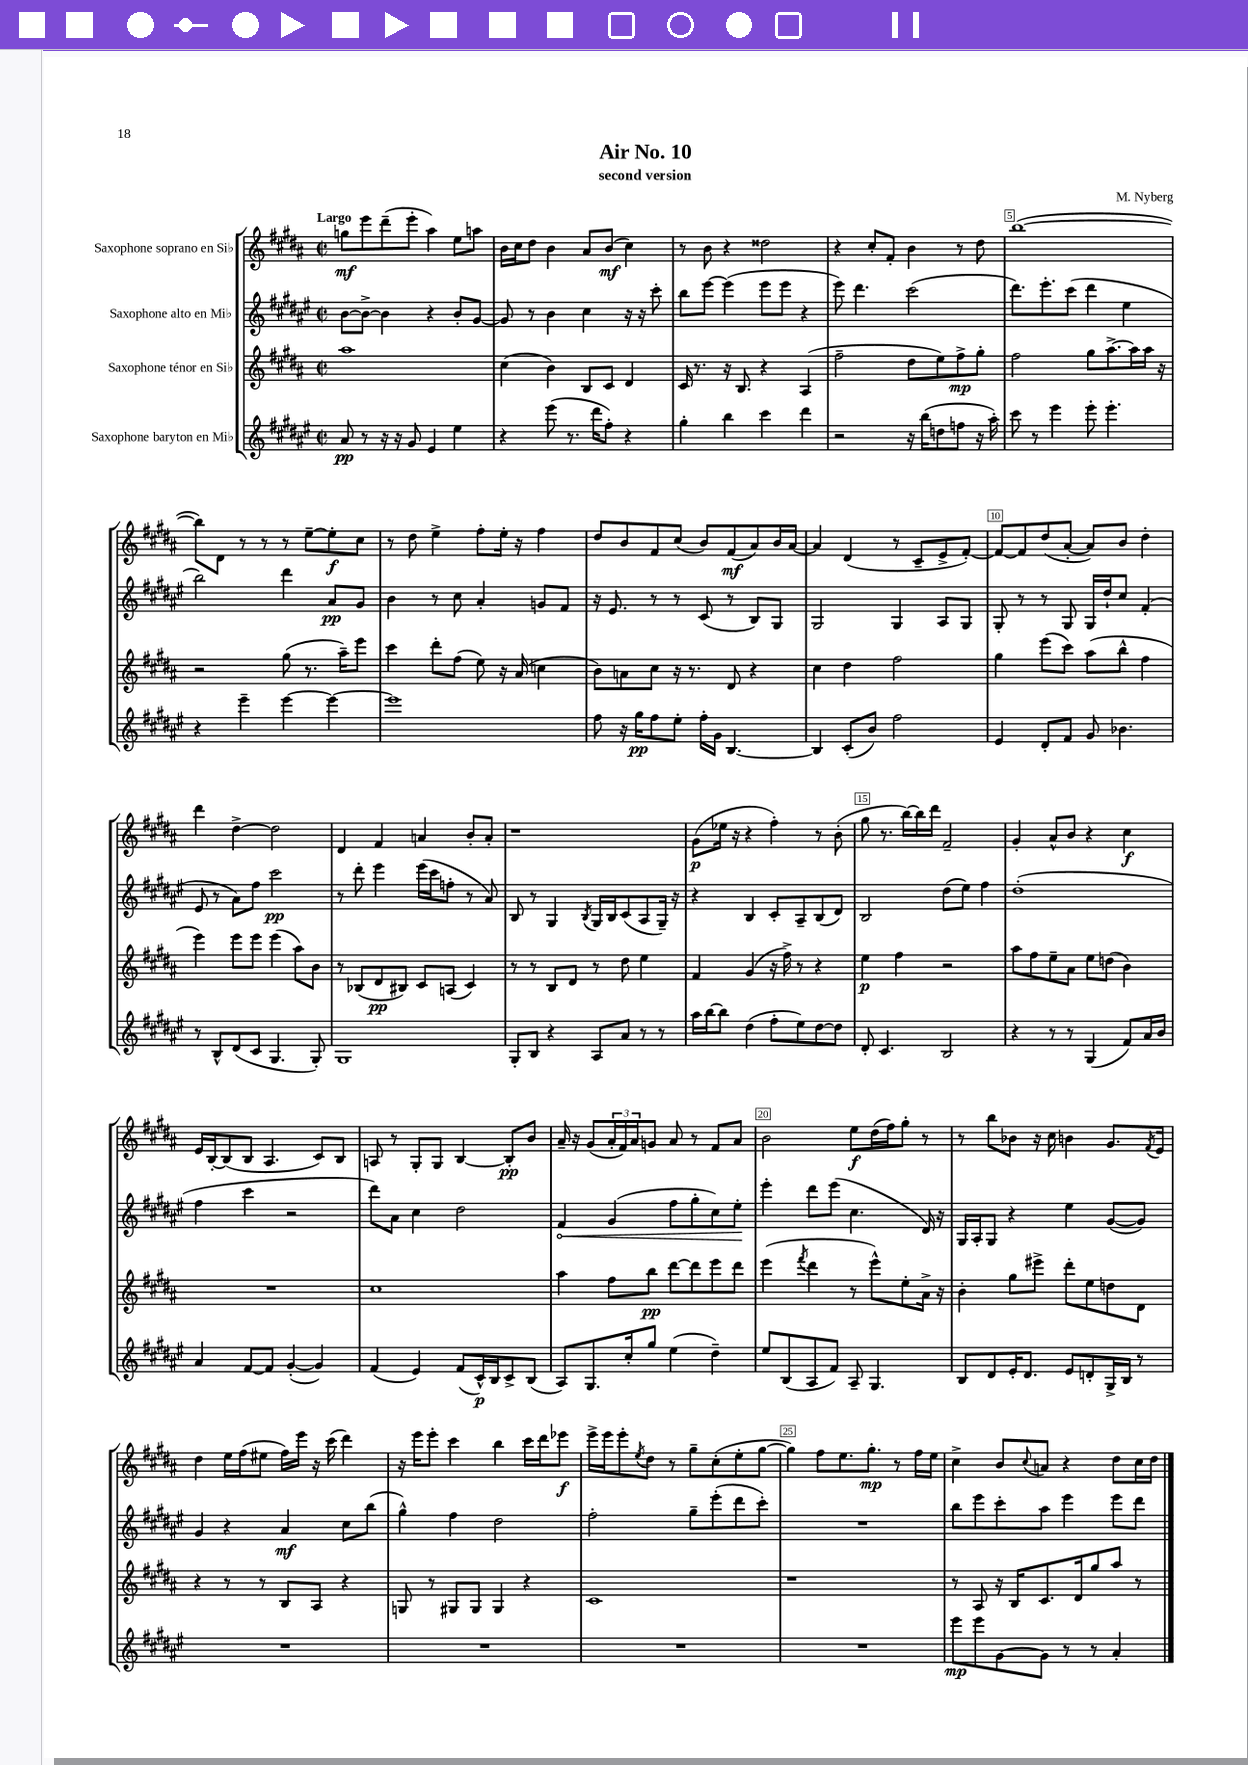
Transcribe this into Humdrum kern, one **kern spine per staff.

**kern	**dynam	**kern	**dynam	**kern	**dynam	**kern	**dynam
*part4	*part4	*part3	*part3	*part2	*part2	*part1	*part1
*staff4	*staff4	*staff3	*staff3	*staff2	*staff2	*staff1	*staff1
*I"Saxophone baryton en Mi♭	*	*I"Saxophone ténor en Si♭	*	*I"Saxophone alto en Mi♭	*	*I"Saxophone soprano en Si♭	*
*clefG2	*	*clefG2	*	*clefG2	*	*clefG2	*
*k[f#c#g#d#a#e#]	*	*k[f#c#g#d#a#]	*	*k[f#c#g#d#a#e#]	*	*k[f#c#g#d#a#]	*
*M2/2	*	*M2/2	*	*M2/2	*	*M2/2	*
*met(c|)	*	*met(c|)	*	*met(c|)	*	*met(c|)	*
=1	=1	=1	=1	=1	=1	=1	=1
!	!	!	!	!	!	!LO:TX:a:B:t=Largo	!
8a#/	pp	1aa#	.	[8b\L	.	8ggn\L	mf
8r	.	.	.	8b^\J_	.	8eee\	.
16r	.	.	.	4b\]	.	(8ddd#~\	.
16r	.	.	.	.	.	.	.
8g#/	.	.	.	.	.	8eee'\J	.
4e#/	.	.	.	4r	.	4aa#\)	.
4ee#\	.	.	.	8b'/L	.	8ee\L	.
.	.	.	.	[8g#/J	.	8aan\J	.
=2	=2	=2	=2	=2	=2	=2	=2
4r	.	(4cc#\	.	8g#/]	.	16b\LL	.
.	.	.	.	.	.	16cc#\J	.
.	.	.	.	8r	.	8dd#\J	.
(8eee#\	.	4b\)	.	4b\	.	4b\	.
8.r	.	.	.	.	.	.	.
.	.	8B/L	.	4cc#\	.	8a#/L	.
16ddd#\KL	.	.	.	.	.	.	.
8ff#'\J)	.	8c#/J	.	.	.	(8b/J	mf
4r	.	4d#/	.	16r	.	4cc#\)	.
.	.	.	.	16r	.	.	.
.	.	.	.	8ccc#'\	.	.	.
=3	=3	=3	=3	=3	=3	=3	=3
4gg#'\	.	16c#/	.	8bb\L	.	8r	.
.	.	8.r	.	.	.	.	.
.	.	.	.	[8eee#\J	.	8b\	.
4bb\	.	16r	.	(4eee#\]	.	4r	.
.	.	8.B/	.	.	.	.	.
4ccc#\	.	4r	.	8eee#\L	.	2dd##X\	.
.	.	.	.	8eee#\J	.	.	.
4ddd#\	.	(4A#/	.	4r	.	.	.
=4	=4	=4	=4	=4	=4	=4	=4
2r	.	2ff#~\	.	8eee#\)	.	4r	.
.	.	.	.	4.ddd#\	.	.	.
.	.	.	.	.	.	8cc#'/L	.
.	.	.	.	.	.	8f#'/J	.
16r	.	8dd#\L	.	(2ccc#\	.	4b\	.
(16bb\KL	.	.	.	.	.	.	.
8ddn\	.	8ee\)	.	.	.	.	.
8ffn\J	.	8ff#^\	mp	.	.	8r	.
16r	.	8gg#'\J	.	.	.	8dd#\	.
16aa#'\)	.	.	.	.	.	.	.
=5	=5	=5	=5	=5	=5	=5	=5
8ccc#\	.	2ff#\	.	8.ddd#\L)	.	([1bb	.
8r	.	.	.	.	.	.	.
.	.	.	.	8.eee#'\	.	.	.
4eee#\	.	.	.	.	.	.	.
.	.	.	.	(8ccc#\J	.	.	.
8eee#'\	.	8gg#\L	.	4ddd#\	.	.	.
4.eee#'\	.	[8.aa#^\	.	.	.	.	.
.	.	.	.	4ee#\	.	.	.
.	.	16aa#\L]	.	.	.	.	.
.	.	16aa#\JJ	.	.	.	.	.
.	.	16r	.	.	.	.	.
!!LO:LB:g=z
=6	=6	=6	=6	=6	=6	=6	=6
4r	.	2r	.	2bb\)	.	8bb\L])	.
.	.	.	.	.	.	8d#\J	.
4eee#~\	.	.	.	.	.	8r	.
.	.	.	.	.	.	8r	.
[4eee#\	.	(8gg#\	.	4ddd#\	.	8r	.
.	.	8.r	.	.	.	[8ee~\L	.
4eee#\_	.	.	.	8a#/L	pp	8ee'\]	f
.	.	16aa#~\KL)	.	.	.	.	.
.	.	8eee\J	.	8g#/J	.	8cc#\J	.
=7	=7	=7	=7	=7	=7	=7	=7
1eee#]	.	4ccc#\	.	4b\	.	8r	.
.	.	.	.	.	.	8dd#\	.
.	.	8ddd#'\L	.	8r	.	4ee^\	.
.	.	(8ff#\J	.	8cc#\	.	.	.
.	.	8ee\)	.	4a#'/	.	8ff#'\L	.
.	.	16r	.	.	.	16ee'\Jk	.
.	.	(16a#/	.	.	.	16r	.
.	.	4ccn\	.	8gn/L	.	4ff#\	.
.	.	.	.	8f#/J	.	.	.
=8	=8	=8	=8	=8	=8	=8	=8
8ff#\	.	8b\L)	.	16r	.	8dd#/L	.
.	.	.	.	8.e#/	.	.	.
16r	.	8an\	.	.	.	8b/	.
16gg#\KL	pp	.	.	.	.	.	.
8ff#\	.	8cc#\J	.	8r	.	8f#/	.
8ee#'\J	.	16r	.	8r	.	(8cc#/J	.
.	.	8.r	.	.	.	.	.
16ff#'\LL	.	.	.	(8c#/	.	8b/L)	.
16g#\JJ	.	.	.	.	.	.	.
[4.B/	.	8d#/	.	8r	.	(8f#/	mf
.	.	4r	.	8B/L)	.	8a#/)	.
.	.	.	.	8G#/J	.	16b/L	.
.	.	.	.	.	.	[16a#/JJ	.
=9	=9	=9	=9	=9	=9	=9	=9
4B/]	.	4cc#\	.	2G#/	.	4a#/]	.
(8c#'/L	.	4dd#\	.	.	.	(4d#/	.
8b/J)	.	.	.	.	.	.	.
2ff#\	.	2ff#\	.	4G#/	.	8r	.
.	.	.	.	.	.	8c#~/L	.
.	.	.	.	8A#/L	.	8e^/	.
.	.	.	.	8G#/J	.	[8f#'/J)	.
=10	=10	=10	=10	=10	=10	=10	=10
4e#/	.	4gg#\	.	8G#'/	.	8f#/L_	.
.	.	.	.	8r	.	8f#/]	.
8d#'/L	.	(8eee\L	.	8r	.	(8dd#/	.
8f#/J	.	8ccc#\J)	.	8G#/	.	[8a#'/J	.
8g#/	.	(8aa#\L	.	16G#/LL	.	8a#/L])	.
.	.	.	.	16dd#`/J	.	.	.
4.b-X\	.	8bb^^\J	.	8cc#/J	.	8b/J	.
.	.	4ff#\	.	(4f#'/	.	4dd#'\	.
!!LO:LB:g=z
=11	=11	=11	=11	=11	=11	=11	=11
8r	.	4eee\)	.	8e#/	.	4ddd#\	.
8B^^/L	.	.	.	8r	.	.	.
(8d#/	.	8eee\L	.	8a#\L)	.	[4dd#^\	.
8c#/J	.	8eee\J	.	8ff#\J	.	.	.
4.G#/	.	(4eee\	.	2ccc#\	pp	2dd#\]	.
.	.	8aa#\L)	.	.	.	.	.
8G#'/)	.	8b\J	.	.	.	.	.
=12	=12	=12	=12	=12	=12	=12	=12
1G#	.	8r	.	8r	.	4d#/	.
.	.	(8B-X/L	.	8ddd#'\	.	.	.
.	.	8d#/	pp	4eee#\	.	4f#/	.
.	.	8B#X/J)	.	.	.	.	.
.	.	8c#/L	.	(16eee#\LL	.	4an/	.
.	.	.	.	16ccc#\J	.	.	.
.	.	(8An/J	.	8ffn'\J	.	.	.
.	.	4c#/)	.	8r	.	8b'/L	.
.	.	.	.	8a#/)	.	8a'/J	.
=13	=13	=13	=13	=13	=13	=13	=13
8G#'/L	.	8r	.	8B/	.	1r	.
8B/J	.	8r	.	8r	.	.	.
4r	.	8B/L	.	4G#/	.	.	.
.	.	8d#/J	.	.	.	.	.
.	.	.	.	8qB/	.	.	.
8A#/L	.	8r	.	16G#/LL	.	.	.
.	.	.	.	16B/J	.	.	.
8a#/J	.	8dd#\	.	(8c#/	.	.	.
8r	.	4ee\	.	8A#/	.	.	.
8r	.	.	.	16G#~/Jk)	.	.	.
.	.	.	.	16r	.	.	.
=14	=14	=14	=14	=14	=14	=14	=14
16aa#\LL	.	4f#/	.	4r	.	(8g#\L	p
[16bb\J	.	.	.	.	.	.	.
8bb\J]	.	.	.	.	.	16ee-X\Jk	.
.	.	.	.	.	.	16r	.
(4dd#\	.	(4g#/	.	4B/	.	4r	.
8ff#'\L	.	16r	.	8c#'/L	.	4ff#'\)	.
.	.	16ff#^\)	.	.	.	.	.
8ee#\)	.	8r	.	8A#~/	.	.	.
[8dd#\	.	4r	.	(8B/	.	8r	.
8dd#\J]	.	.	.	8d#/J)	.	(8b'\	.
=15	=15	=15	=15	=15	=15	=15	=15
8d#'/	.	4ee\	p	2B/	.	8gg#\	.
4.c#/	.	.	.	.	.	8.r	.
.	.	4ff#\	.	.	.	.	.
.	.	.	.	.	.	[16bb\LL)	.
.	.	.	.	.	.	16bb\]	.
.	.	.	.	.	.	16ddd#\JJ	.
2B/	.	2r	.	(8dd#\L	.	2f#~/	.
.	.	.	.	8ee#\J)	.	.	.
.	.	.	.	4ff#\	.	.	.
=16	=16	=16	=16	=16	=16	=16	=16
4r	.	8aa#\L	.	(1dd#'	.	4g#'/	.
.	.	8ff#\	.	.	.	.	.
8r	.	8ee~\	.	.	.	8a#^^/L	.
8r	.	8a#\J	.	.	.	8b/J	.
(4G#/	.	8ee\L	.	.	.	4r	.
.	.	(8ddn\J	.	.	.	.	.
8f#/L)	.	4b\)	.	.	.	4cc#\	f
16a#/L	.	.	.	.	.	.	.
16b/JJ	.	.	.	.	.	.	.
!!LO:LB:g=z
=17	=17	=17	=17	=17	=17	=17	=17
4a#/	.	1r	.	4ff#\	.	16e/LL	.
.	.	.	.	.	.	[16B'/J	.
.	.	.	.	.	.	(8B/]	.
[8f#/L	.	.	.	4ccc#\	.	8B/J	.
8f#/J]	.	.	.	.	.	4.A#/	.
([4g#'/	.	.	.	2r	.	.	.
4g#/])	.	.	.	.	.	8c#/L)	.
.	.	.	.	.	.	8B/J	.
=18	=18	=18	=18	=18	=18	=18	=18
(4f#/	.	1cc#	.	8ddd#\L)	.	8An/	.
.	.	.	.	8a#\J	.	8r	.
4e#/)	.	.	.	4cc#\	.	8G#'/L	.
.	.	.	.	.	.	8G#/J	.
(8f#/L	.	.	.	2dd#\	.	[4B/	.
16c#^^/L)	p	.	.	.	.	.	.
16B/J	.	.	.	.	.	.	.
8c#^/	.	.	.	.	.	8B'/L]	pp
(8B/J	.	.	.	.	.	8b/J	.
=19	=19	=19	=19	=19	=19	=19	=19
!	!	!	!	!	!LO:HP:b	!	!
8A#/L)	.	4aa#\	.	4f#/	<	16a#~/	.
.	.	.	.	.	.	16r	.
8.G#/	.	.	.	.	.	(8g#/L	.
.	.	8ff#\L	.	(4g#/	.	24a#'/L	.
.	.	.	.	.	.	24f#/)	.
16cc#'/k	.	.	.	.	.	.	.
.	.	.	.	.	.	24a#/J	.
8gg#/J	.	8bb\J	pp	.	.	8gn/J	.
(4ee#\	.	[8ddd#\L	.	8ff#\L	.	8a#/	.
.	.	8ddd#\]	.	8gg#'\	.	8r	.
4dd#~\)	.	8eee\	.	8cc#\)	.	8f#/L	.
.	.	8ddd#\J	.	8ee#'\J	.	8a#/J	.
.	.	.	.	.	[	.	.
=20	=20	=20	=20	=20	=20	=20	=20
8ee#/L	.	(4eee\	.	4eee#'\	.	2b\	.
(8B/	.	.	.	.	.	.	.
.	.	8qfff#/	.	.	.	.	.
8A#/	.	4ddd#\	.	8ddd#\L	.	.	.
8f#/J)	.	.	.	(8eee#\J	.	.	.
8A#~/	.	8r	.	4.cc#\	.	8ee\L	f
4.G#/	.	8eee^^\L)	.	.	.	(16dd#\L	.
.	.	.	.	.	.	16ff#\J)	.
.	.	8ee'\	.	.	.	8gg#'\J	.
.	.	16a#^\Jk	.	16d#/)	.	8r	.
.	.	16r	.	16r	.	.	.
=21	=21	=21	=21	=21	=21	=21	=21
8B/L	.	4b'\	.	16G#/LL	.	8r	.
.	.	.	.	16A#'/J	.	.	.
8d#/	.	.	.	8G#/J	.	8bb\L	.
16e#'/K	.	8gg#\L	.	4r	.	8b-X\J	.
8.d#/J	.	.	.	.	.	.	.
.	.	8eee#X^\J	.	.	.	16r	.
.	.	.	.	.	.	16cc#\	.
8e#/L	.	8ddd#'\L	.	4ee#\	.	4bn\	.
8dn'/	.	8ee\	.	.	.	.	.
16G#^/L	.	8ddn\	.	([8g#/L	.	8.g#/L	.
16B/JJ	.	.	.	.	.	.	.
8r	.	8d#\J	.	8g#/J])	.	.	.
.	.	.	.	.	.	8qf#/	.
.	.	.	.	.	.	16e/Jk	.
!!LO:LB:g=z
=22	=22	=22	=22	=22	=22	=22	=22
1r	.	4r	.	4g#/	.	4dd#\	.
.	.	8r	.	4r	.	16ee\LL	.
.	.	.	.	.	.	(16ff#\J	.
.	.	8r	.	.	.	8ee#X\J	.
.	.	8B/L	.	4a#/	mf	16ff#\LL)	.
.	.	.	.	.	.	16eee\JJ	.
.	.	8A#/J	.	.	.	16r	.
.	.	.	.	.	.	(16ccc#\	.
.	.	4r	.	8cc#\L	.	4ddd#\)	.
.	.	.	.	(8bb\J	.	.	.
=23	=23	=23	=23	=23	=23	=23	=23
1r	.	8Gn/	.	4gg#^^\)	.	16r	.
.	.	.	.	.	.	16eee\KL	.
.	.	8r	.	.	.	8eee'\J	.
.	.	8G#X/L	.	4ff#\	.	4ccc#\	.
.	.	8G#/J	.	.	.	.	.
.	.	4G#/	.	2dd#\	.	4bb\	.
.	.	4r	.	.	.	16ccc#\LL	.
.	.	.	.	.	.	16ddd#\J	.
.	.	.	.	.	.	8eee-X\J	f
=24	=24	=24	=24	=24	=24	=24	=24
1r	.	1c#	.	2ff#'\	.	16eee^\LL	.
.	.	.	.	.	.	16eee\J	.
.	.	.	.	.	.	8eee'\	.
.	.	.	.	.	.	8qee/	.
.	.	.	.	.	.	8dd#\J	.
.	.	.	.	.	.	8r	.
.	.	.	.	8gg#~\L	.	8gg#~\L	.
.	.	.	.	(8eee#'\	.	(8cc#'\	.
.	.	.	.	8ddd#\	.	8ee'\	.
.	.	.	.	8ccc#'\J)	.	[8gg#\J	.
=25	=25	=25	=25	=25	=25	=25	=25
1r	.	1r	.	1r	.	4gg#\])	.
.	.	.	.	.	.	8ff#\L	.
.	.	.	.	.	.	8.ee\	.
.	.	.	.	.	.	8.gg#'\J	mp
.	.	.	.	.	.	8r	.
.	.	.	.	.	.	16ff#\LL	.
.	.	.	.	.	.	16ee\JJ	.
=26	=26	=26	=26	=26	=26	=26	=26
8eee#\L	mp	8r	.	8bb\L	.	4cc#^\	.
8eee#\	.	8A#/	.	8eee#\	.	.	.
[8g#\	.	16r	.	8ccc#'\	.	8b/L	.
.	.	16B/KL	.	.	.	.	.
.	.	.	.	.	.	8qqcc#/	.
8g#\J]	.	8.c#/	.	8aa#\J	.	8an/J	.
8r	.	.	.	4eee#\	.	4r	.
.	.	16d#/k	.	.	.	.	.
8r	.	8gg#/	.	.	.	.	.
4a#'/	.	8aa#/J	.	8eee#\L	.	8dd#\L	.
.	.	8r	.	8ddd#\J	.	16cc#\L	.
.	.	.	.	.	.	16dd#\JJ	.
==	==	==	==	==	==	==	==
*-	*-	*-	*-	*-	*-	*-	*-
